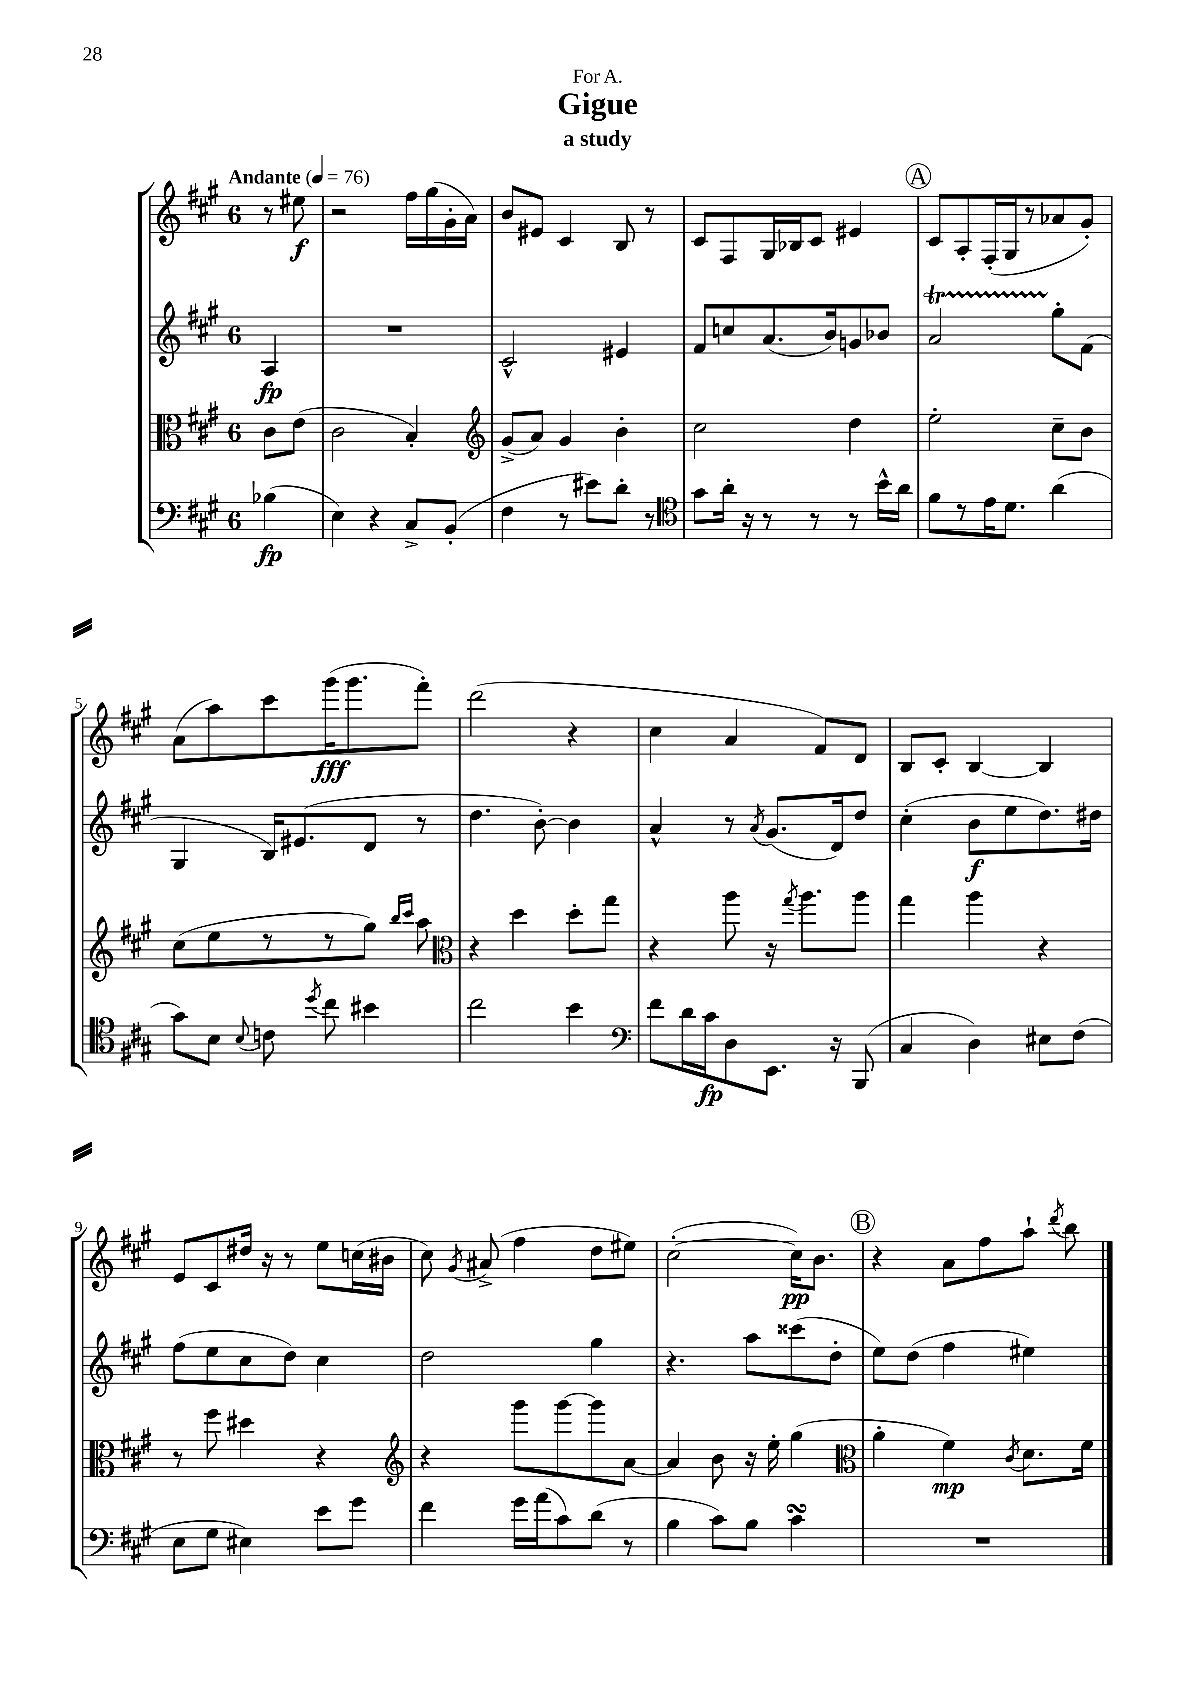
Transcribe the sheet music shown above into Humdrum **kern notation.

**kern	**dynam	**kern	**dynam	**kern	**dynam	**kern	**dynam
*part4	*part4	*part3	*part3	*part2	*part2	*part1	*part1
*staff4	*staff4	*staff3	*staff3	*staff2	*staff2	*staff1	*staff1
*clefF4	*	*clefC3	*	*clefG2	*	*clefG2	*
*k[f#c#g#]	*	*k[f#c#g#]	*	*k[f#c#g#]	*	*k[f#c#g#]	*
*M6/8	*	*M6/8	*	*M6/8	*	*M6/8	*
*MM76	*	*MM76	*	*MM76	*	*MM76	*
=	=	=	=	=	=	=	=
!	!	!	!	!	!	!LO:TX:a:B:t=Andante	!
(4B-X\	fp	8c#\L	.	4A/	fp	8r	.
.	.	(8e\J	.	.	.	8ee#X\	f
=1	=1	=1	=1	=1	=1	=1	=1
4E\)	.	2c#\	.	2.r	.	2r	.
4r	.	.	.	.	.	.	.
8C#^/L	.	4B'/)	.	.	.	16ff#\LL	.
.	.	.	.	.	.	(16gg#\	.
(8BB'/J	.	.	.	.	.	16g#'\	.
.	.	.	.	.	.	16a\JJ)	.
=2	=2	=2	=2	=2	=2	=2	=2
*	*	*clefG2	*	*	*	*	*
4F#\	.	(8g#^/L	.	2c#^^/	.	8b/L	.
.	.	8a/J)	.	.	.	8e#X/J	.
8r	.	4g#/	.	.	.	4c#/	.
8e#X\L)	.	.	.	.	.	.	.
8d'\J	.	4b'\	.	4e#X/	.	8B/	.
8r	.	.	.	.	.	8r	.
=3	=3	=3	=3	=3	=3	=3	=3
*clefC4	*	*	*	*	*	*	*
8g#\L	.	2cc#\	.	8f#/L	.	8c#/L	.
16a'\Jk	.	.	.	8ccn/	.	8F#/	.
16r	.	.	.	.	.	.	.
8r	.	.	.	(8.a/	.	16G#/L	.
.	.	.	.	.	.	16B-X/J	.
8r	.	.	.	.	.	8c#/J	.
.	.	.	.	16b/k)	.	.	.
8r	.	4dd\	.	8gn/	.	4e#X/	.
16b^^\LL	.	.	.	8b-X/J	.	.	.
16a\JJ	.	.	.	.	.	.	.
!!LO:REH:place=s1:t=A
=4	=4	=4	=4	=4	=4	=4	=4
8f#\L	.	2ee'\	.	2aT/	.	8c#/L	.
8r	.	.	.	.	.	8A'/	.
16e\K	.	.	.	.	.	(16F#'/L	.
8.d\J	.	.	.	.	.	16G#/J	.
.	.	.	.	.	.	8r	.
(4a\	.	8cc#~\L	.	8gg#'\L	.	8a-X/	.
.	.	8b\J	.	(8f#\J	.	8g#'/J)	.
!!LO:LB:g=z
=5	=5	=5	=5	=5	=5	=5	=5
8g#\L)	.	(8cc#\L	.	4G#/	.	(8a\L	.
8B\J	.	8ee\	.	.	.	8aa\)	.
8qqB/	.	.	.	.	.	.	.
8cn\	.	8r	.	16B/KL)	.	8ccc#\	.
.	.	.	.	(8.e#X/	.	.	.
8qdd/	.	.	.	.	.	.	.
8cc#\	.	8r	.	.	.	(16ggg#\K	fff
.	.	.	.	.	.	8.ggg#\	.
4b#X\	.	8gg#\J)	.	8d/J	.	.	.
.	.	16qqbb/LL	.	.	.	.	.
.	.	16qqccc#/JJ	.	.	.	.	.
.	.	8aa\	.	8r	.	8fff#'\J)	.
=6	=6	=6	=6	=6	=6	=6	=6
*	*	*clefC3	*	*	*	*	*
2cc#\	.	4r	.	4.dd\	.	(2ddd\	.
.	.	4dd\	.	.	.	.	.
.	.	.	.	[8b'\)	.	.	.
4b\	.	8dd'\L	.	4b\]	.	4r	.
.	.	8gg#\J	.	.	.	.	.
=7	=7	=7	=7	=7	=7	=7	=7
*clefF4	*	*	*	*	*	*	*
8f#\L	.	4r	.	4a^^/	.	4cc#\	.
16d\L	.	.	.	.	.	.	.
16c#\J	fp	.	.	.	.	.	.
8D\	.	8aa\	.	8r	.	4a/	.
.	.	.	.	8qa/	.	.	.
8.EE\J	.	16r	.	(8.g#/L	.	.	.
.	.	8qgg#/	.	.	.	.	.
.	.	8.aa\L	.	.	.	.	.
.	.	.	.	.	.	8f#/L)	.
16r	.	.	.	16d/k)	.	.	.
(8BBB/	.	8aa\J	.	8dd/J	.	8d/J	.
=8	=8	=8	=8	=8	=8	=8	=8
4C#/	.	4gg#\	.	(4cc#'\	.	8B/L	.
.	.	.	.	.	.	8c#'/J	.
4D\)	.	4aa\	.	8b\L	f	[4B/	.
.	.	.	.	8ee\	.	.	.
8E#X\L	.	4r	.	8.dd\)	.	4B/]	.
(8F#\J	.	.	.	.	.	.	.
.	.	.	.	16dd#X\Jk	.	.	.
!!LO:LB:g=z
=9	=9	=9	=9	=9	=9	=9	=9
8E\L	.	8r	.	(8ff#\L	.	8e/L	.
8G#\J	.	8ff#\	.	8ee\	.	8c#/	.
4E#X\)	.	4dd#X\	.	8cc#\	.	16dd#X/Jk	.
.	.	.	.	.	.	16r	.
.	.	.	.	8dd\J)	.	8r	.
8e\L	.	4r	.	4cc#\	.	8ee\L	.
8g#\J	.	.	.	.	.	(16ccn\L	.
.	.	.	.	.	.	16b#X\JJ	.
=10	=10	=10	=10	=10	=10	=10	=10
*	*	*clefG2	*	*	*	*	*
4f#\	.	4r	.	2dd\	.	8cc#\)	.
.	.	.	.	.	.	8qg#/	.
.	.	.	.	.	.	(8a#X^/	.
16g#\LL	.	8ggg#\L	.	.	.	4ff#\	.
(16a\J	.	.	.	.	.	.	.
8c#\)	.	[8ggg#\	.	.	.	.	.
(8d\J	.	8ggg#\]	.	4gg#\	.	8dd\L	.
8r	.	[8a\J	.	.	.	8ee#X\J)	.
=11	=11	=11	=11	=11	=11	=11	=11
4B\	.	4a/]	.	4.r	.	([2cc#'\	.
8c#\L)	.	8b\	.	.	.	.	.
8B\J	.	16r	.	8aa\L	.	.	.
.	.	16ee'\	.	.	.	.	.
4c#sSsS\	.	(4gg#\	.	(8ccc##X\	.	16cc#\KL])	pp
.	.	.	.	.	.	8.b\J	.
.	.	.	.	8dd'\J	.	.	.
!!LO:REH:place=s1:t=B
=12	=12	=12	=12	=12	=12	=12	=12
*	*	*clefC3	*	*	*	*	*
2.r	.	4a'\	.	8ee\L)	.	4r	.
.	.	.	.	(8dd\J	.	.	.
.	.	4f#\)	mp	4ff#\	.	8a\L	.
.	.	.	.	.	.	8ff#\	.
.	.	8qc#/	.	.	.	.	.
.	.	8.d\L	.	4ee#X\)	.	8aa`\J	.
.	.	.	.	.	.	8qddd/	.
.	.	.	.	.	.	8bb\	.
.	.	16f#\Jk	.	.	.	.	.
==	==	==	==	==	==	==	==
*-	*-	*-	*-	*-	*-	*-	*-
